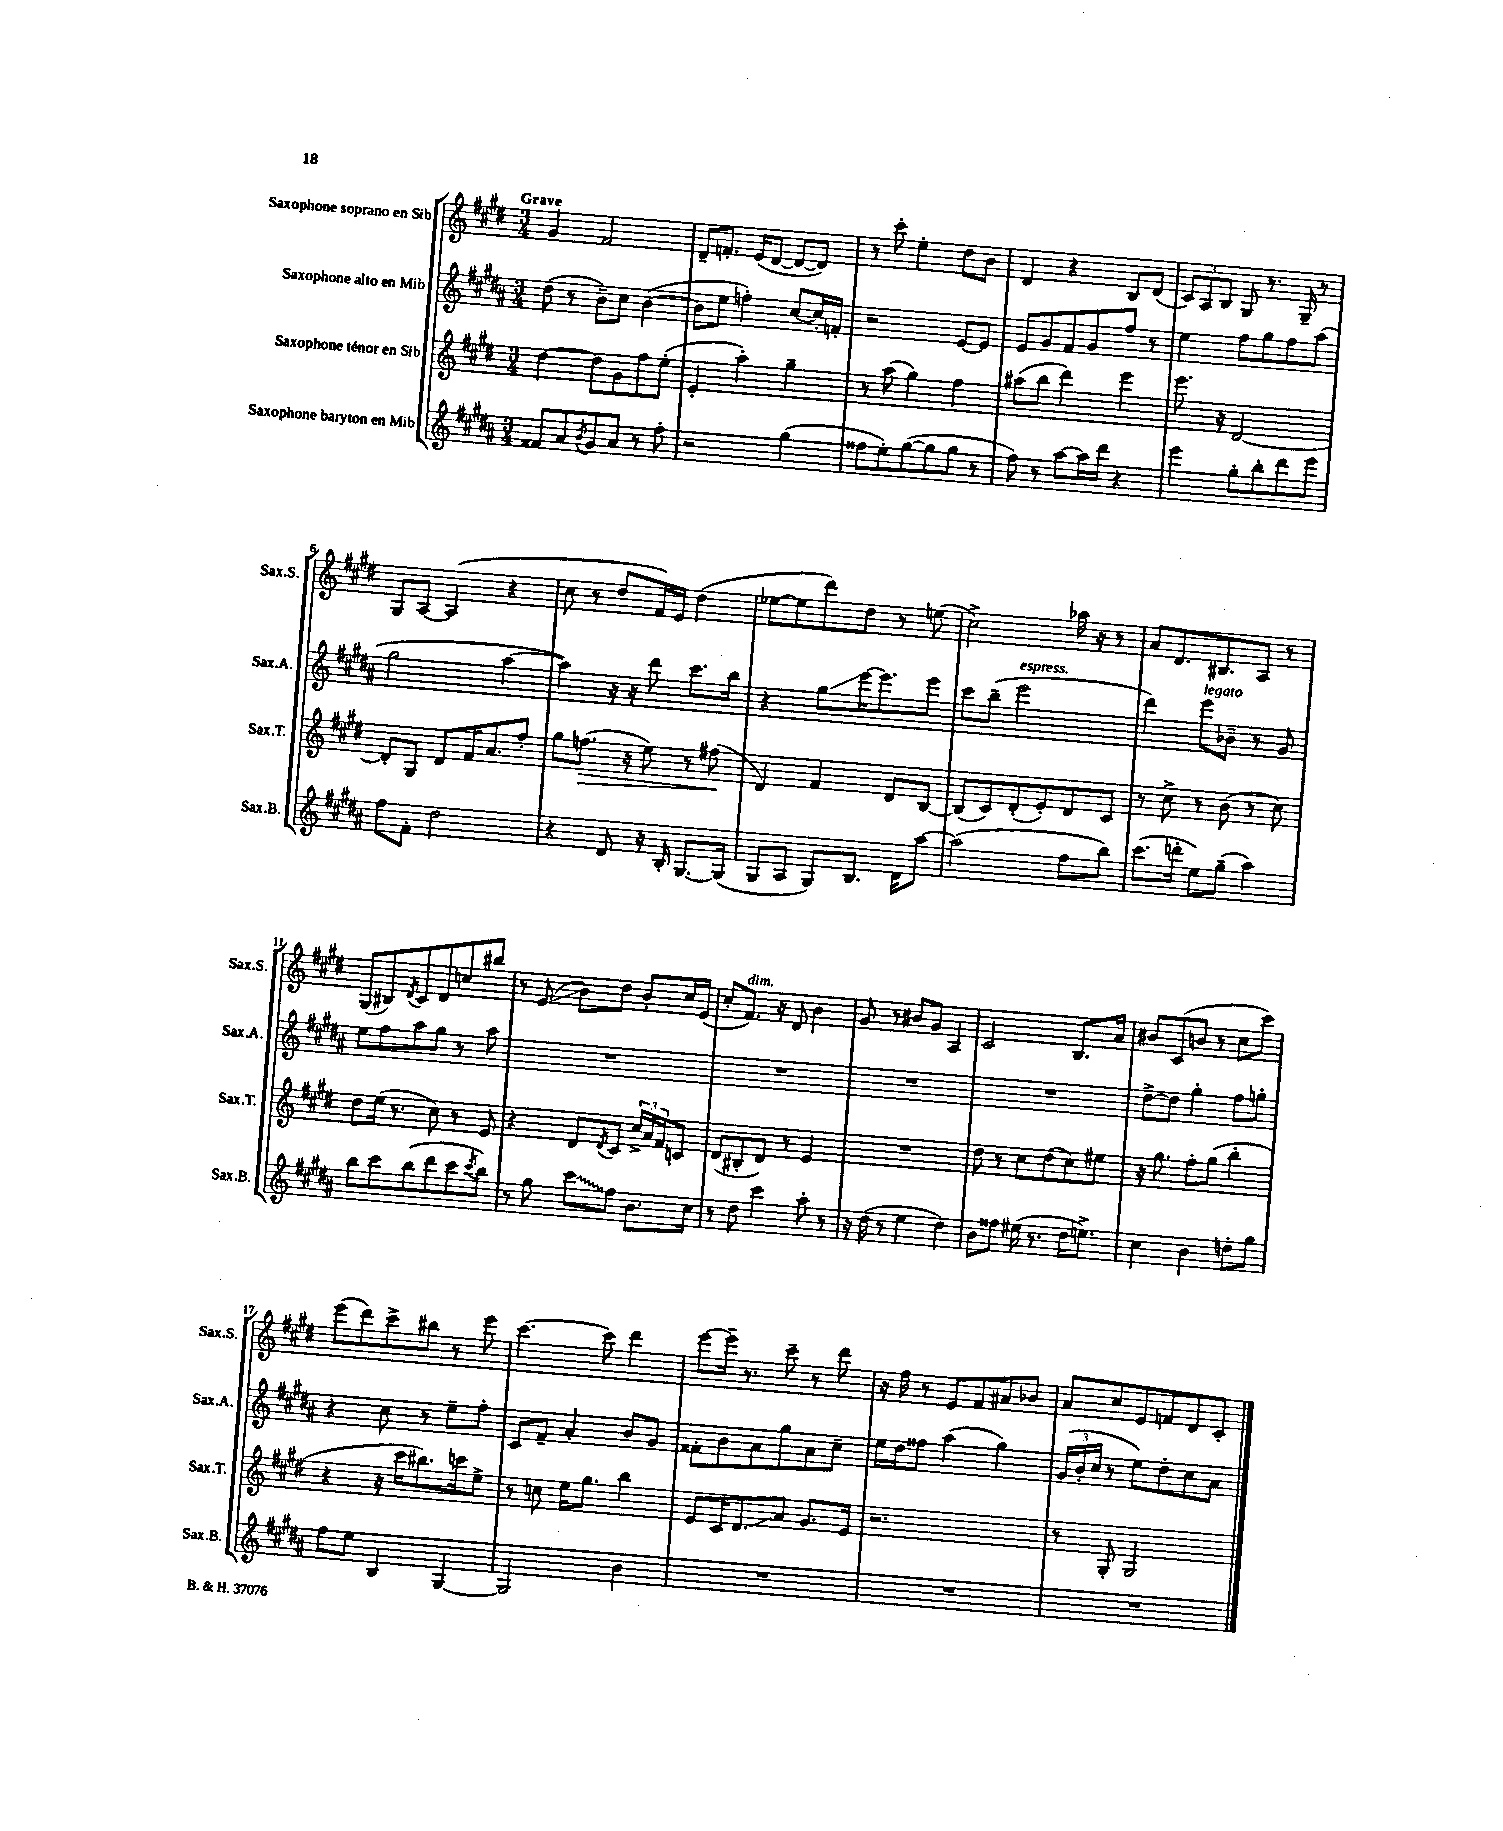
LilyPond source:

<<
\new StaffGroup <<
\new Staff = "s0" \with { instrumentName = "Saxophone soprano en Sib" shortInstrumentName = "Sax.S." } {
    \clef treble \key e \major \numericTimeSignature \time 3/4 \tempo "Grave"
    gis'4 fis'2 |
    dis'8-- f'8.-. e'16( dis'8~ dis'8~ dis'8) |
    r8 cis'''8-. e''4-. dis''8 b'8 |
    dis'4 r4 b8 dis'8( |
    \tuplet 3/2 { cis'8) a8 b8 } gis8 r8. gis16-- r8 |
    gis8 a8~ a4( r4 |
    cis''8 r8 dis''8 fis'16) e'16 dis''4( |
    ees''8~ ees''8 dis'''8) dis''8 r8 e''8( |
    cis''2->) aes''16 r16 r8 |
    a'8 dis'8. bis8. a8 r8 |
    gis8( bis8) \acciaccatura { dis'8 } cis'8 dis'8 c''8 bis''8 |
    r8 e'8\glissando( b'8) dis''8 b'8-. cis''16 e'16( |
    cis''8-. fis'8.^\markup { \italic "dim." }) r16 dis'8 b'4 |
    gis'8 r8 bis'8 gis'8 a4 |
    cis'2 b8. a'16 |
    bis'8 cis'8( b'8 r8 cis''8 cis'''8) |
    e'''8( dis'''8) cis'''8-> bis''8 r8 e'''8 |
    cis'''4.~ cis'''8 dis'''4 |
    e'''8~ e'''16-- r8. cis'''8-- r8 dis'''8 |
    r16 fis''16 r8 e'8 fis'8 ais'8 bes'8 |
    a'8 cis''8 e'8 f'8 dis'8 cis'8-. \bar "|." |
}
\new Staff = "s1" \with { instrumentName = "Saxophone alto en Mib" shortInstrumentName = "Sax.A." } {
    \clef treble \key b \major \numericTimeSignature \time 3/4
    dis''8( r8 b'8--) cis''8 b'4~( |
    b'8 e''8 f''4-.) cis''8~ cis''16-. f'16-. |
    r2 e'8~ e'8 |
    e'8 gis'8 fis'8 gis'8 fis''8 r8 |
    e''4 fis''8 gis''8 fis''8 ais''8( |
    gis''2 ais''4~ |
    ais''4) r16 r16 dis'''8 cis'''8. b''16 |
    r4 gis''8\glissando e'''16~ e'''8. e'''8 |
    cis'''8 b''8--( e'''2^\markup { \italic "espress." } |
    dis'''4) e'''8^\markup { \italic "legato" } bes'8-- r8 gis'8 |
    e''8 fis''8 ais''8 gis''8 r8 ais''8 |
    R2. |
    R2. |
    R2. |
    R2. |
    dis''8~-> dis''8 gis''4-. fis''8 g''8-. |
    r4 cis''8 r8 e''8-- fis''8-. |
    cis'8 fis'8-- ais'4-. b'8 gis'8 |
    fisis'8-. b'8 ais'8 gis''8 ais'8 cis''8-- |
    e''16 dis''16 fisis''8 ais''4( gis''4) |
    \tuplet 3/2 { gis'16( b'16-. cis''16 } r8 e''8) dis''8-. cis''8 ais'8 \bar "|." |
}
\new Staff = "s2" \with { instrumentName = "Saxophone ténor en Sib" shortInstrumentName = "Sax.T." } {
    \clef treble \key e \major \numericTimeSignature \time 3/4
    dis''4~ dis''8 gis'8 fis''8 e''8-.( |
    e'4-. a''4-.) gis''4-- |
    r8 a''8( gis''4) fis''4 |
    ais''8( b''8 dis'''4) e'''4 |
    e'''8. r16 dis'2~ |
    dis'8-. gis8 dis'8 fis'16 a'8. fis''8-. |
    gis''8 f''8.\>( r16 e''8) r8 fis''8\!( |
    dis'4) fis'4 dis'8 b8~ |
    b8( cis'8) dis'8-.( e'8-.) dis'8 cis'8 |
    r8 cis''8-> r8 b'8( r8 cis''8) |
    dis''8 e''16( r8. cis''8) r8 e'8 |
    r4 dis'8 \acciaccatura { dis'8 } cis'8 \tuplet 3/2 { cis''16-> a'16 fis'16 } c'8 |
    dis'8( bis8-. dis'8) r8 e'4 |
    R2. |
    dis''8 r8 cis''8 dis''8( cis''8) eis''8 |
    r16 gis''8. fis''8-. gis''8( b''4-. |
    r4 r16 cis'''16 bis''8.) c'''16 e''8-> |
    r8 c''8 e''16 gis''8. b''4 |
    e'8 cis'16 dis'8.\glissando a'8 gis'8. e'16 |
    r2. |
    r8 gis8-. gis2 \bar "|." |
}
\new Staff = "s3" \with { instrumentName = "Saxophone baryton en Mib" shortInstrumentName = "Sax.B." } {
    \clef treble \key b \major \numericTimeSignature \time 3/4
    fisis'8 ais'8 \acciaccatura { b'8 } gis'8 ais'8 r8 fis''8-. |
    r2 gis''4( |
    fisis''8 e''8-.) gis''8~( gis''8 gis''8 r8 |
    fis''8) r8 ais''8~ ais''16 dis'''16 r4 |
    e'''4 gis''8-. b''8-. dis'''8 e'''8 |
    fis''8 fis'8-. dis''2 |
    r4 dis'8 r16 b16-. gis8.~ gis16( |
    gis8 ais8 gis8) b8. dis'16 ais''8~ |
    ais''2( fis''8 b''8) |
    cis'''8.( d'''16-. e''8) gis''8--( ais''4) |
    b''8 cis'''8 b''8( dis'''8 cis'''8 \acciaccatura { cis'''8 } b''8) |
    r8 gis''8 \once \override Glissando.style = #'zigzag cis'''8\glissando fis''8 b'8. cis''16 |
    r8 dis''8 cis'''4 ais''8-. r8 |
    r16 dis''16( r8 e''4 dis''4) |
    b'8 fisis''8 eis''16( r8. dis''16 e''8.->) |
    cis''4 b'4 d''8-. gis''8 |
    fis''8 e''8 b4 gis4~ |
    gis2 b'4 |
    R2. |
    R2. |
    R2. \bar "|." |
}
>>
>>
